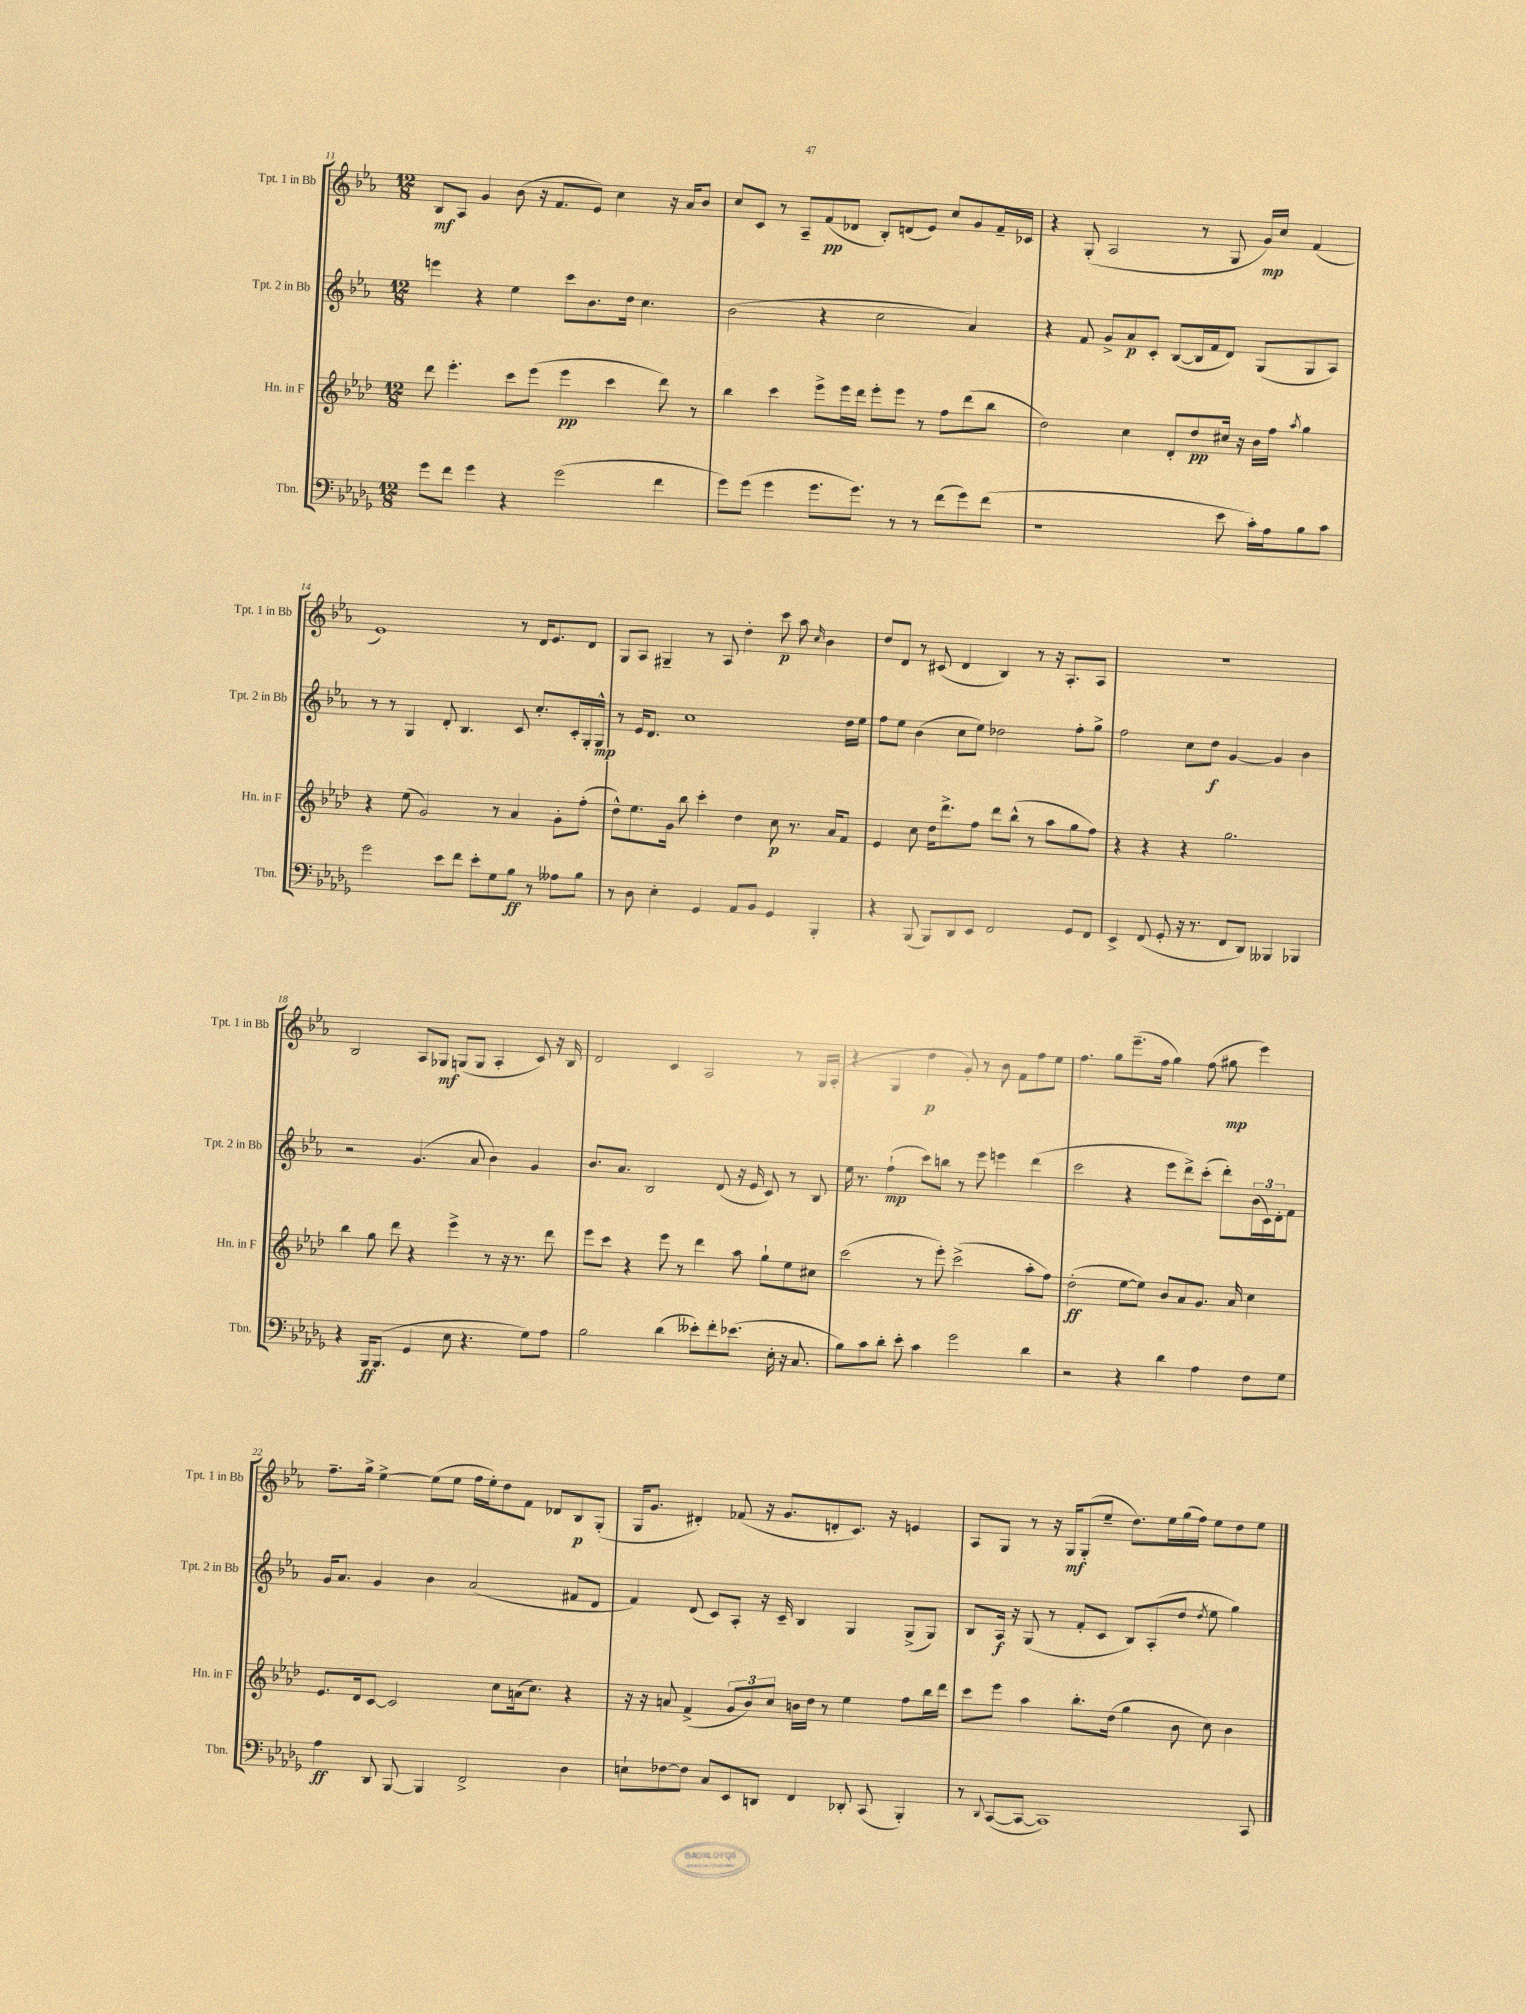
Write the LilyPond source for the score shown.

<<
\new StaffGroup <<
\new Staff = "s0" \with { instrumentName = "Tpt. 1 in Bb" shortInstrumentName = "Tpt. 1 in Bb" } {
    \clef treble \key ees \major \numericTimeSignature \time 12/8
    bes8\mf aes8 g'4 bes'8( r16 f'8. ees'8) c''4 r16 aes'16 bes'8 |
    c''8 c'8 r8 aes8-- f'8\pp( des'8 bes8-.) d'8( ees'8) c''8 g'8 f'16-- ces'16 |
    r4 g8-.( aes2 r8 g8 g'16\mp) c''16 f'4( |
    ees'1) r8 d'16 ees'8. d'8 |
    g8 aes8 gis4-- r8 aes8 d''4-. c'''8\p aes''8 \grace { c''16 } bes'4 |
    d''8 d'8 r8 cis'8( d'4 bes4) r8 r16 aes8.-. aes8 |
    R1. |
    bes2 aes8 ges8\mf g8( g8 aes4-. c'8) r16 bes16 |
    d'2 c'4 aes2 r8 g16 aes16-.( |
    r4 g4 d''4\p g'8-.) r8 bes'8 f'8 f''8 ees''8 |
    f''4. g''8 ees'''8.--( f''16 g''4) f''8( gis''8\mp ees'''4) |
    f''8.-- g''16-> ees''4~-> ees''8( ees''8 f''16 ees''16-.) d''8 f'8 des'8 bes8\p g8-.( |
    g16 g'8. dis'4-.) fes'8( r16 g'8. d'8-. c'8.) r16 e'4 |
    aes8 g8 r8 r16 g16\mf g8-.( ees''8-- d''8.) ees''16 g''16( f''16) ees''8 d''8 ees''8 \bar "|." |
}
\new Staff = "s1" \with { instrumentName = "Tpt. 2 in Bb" shortInstrumentName = "Tpt. 2 in Bb" } {
    \clef treble \key ees \major \numericTimeSignature \time 12/8
    e'''4 r4 ees''4 c'''8 bes'8. d''16 c''4. |
    bes'2( r4 c''2 aes'4) |
    r4 f'8 g'8-> aes'8\p c'8-. bes8~( bes16 f'16 d'8) g8( g8 aes8) |
    r8 r8 g4 d'8-. bes4. c'8 c''8.-. c'16-. g16-. g16-^\mp |
    r8 ees'16 d'8. c''1 d''16 ees''16 |
    f''8 ees''8 bes'4( c''8 ees''8) des''2 f''8-. g''8-> |
    f''2 c''8 d''8\f g'4~ g'4 bes'4 |
    r2 g'4.( aes'8 bes'4) g'4 |
    bes'8. aes'8. bes2 d'8( r16 ees'16 c'8) r8 bes8 |
    ees''16 r8. f''4-!\mp( c'''8) b''8 r8 ees'''8 e'''4 d'''4( |
    c'''2 r4 ees'''8 d'''8->) c'''8-.( d'''8-.) \tuplet 3/2 { bes'16( c'16) d'16-. } f'8 |
    g'16 aes'8. g'4 bes'4 aes'2( fis'8 d'8 |
    f'4) d'8( c'8) aes8-. r16 c'16-- bes4 g4 g8->( g8) |
    bes8 aes16\f r16 g8( r8 f'8-. c'8 bes8) aes8-.( d''8 \acciaccatura { d''8 } ees''8 g''4) \bar "|." |
}
\new Staff = "s2" \with { instrumentName = "Hn. in F" shortInstrumentName = "Hn. in F" } {
    \clef treble \key aes \major \numericTimeSignature \time 12/8
    des'''8 ees'''4.-. c'''8 ees'''8( ees'''4\pp c'''4 des'''8) r8 |
    bes''4 c'''4 ees'''8-> ees'''16 des'''16 ees'''8-. ees'''8 r8 f''8 des'''8( bes''8 |
    des''2) c''4 des'8-. des''8\pp cis''16 r16 bes'16 f''16 \acciaccatura { aes''8 } g''4 |
    r4 ees''8( g'2) r8 aes'4 g'8-. f''8-.( |
    des''8-^) ees''8. g'16 bes''8 c'''4-. des''4 c''8\p r8. aes'16 f'8 |
    ees'4 c''8 des''16 des'''8.-> f''8 des'''8 bes''8-^( r8 aes''8 g''8 f''8) |
    r4 r4 r4 g''2. |
    bes''4 g''8 des'''8 r4 ees'''4-> r8 r16 r8. des'''8 |
    ees'''8 c'''8 r4 ees'''8 r8 des'''4 aes''8 g''8-! ees''8 cis''8 |
    c'''2( r8 ees'''8-.) c'''2->( aes''8-. f''8) |
    des''2-.\ff( ees''8~ ees''8) bes'8 aes'8 g'8. aes'16 c''4 |
    ees'8. des'16 c'8~ c'2 c''8 a'16( c''8.) r4 |
    r16 r16 a'8 f'4->( \tuplet 3/2 { g'8 bes'8) c''8 } b'16 des''16 r8 ees''4 f''8 bes''16 des'''16 |
    c'''8 ees'''8 aes''4 bes''8.-. des''16( g''4 bes'8 c''8) bes'4 \bar "|." |
}
\new Staff = "s3" \with { instrumentName = "Tbn." shortInstrumentName = "Tbn." } {
    \clef bass \key des \major \numericTimeSignature \time 12/8
    ges'8 f'8 ges'4 r4 ges'2( f'4 |
    ges'8) ges'8( ges'4 ges'8. ges'8.) r8 r8 f'8( ges'8) f'8( |
    r1 ees'8 c'16-.) aes16 bes8 c'8 |
    ges'2 ees'8 f'8 ees'8-. ges8 bes8\ff r8 aeses8 bes8 |
    r8 des8 ees4-. ges,4 aes,8 bes,8 ges,4 bes,,4-. |
    r4 bes,,8( bes,,8) des,8 ees,8 f,2 ges,8 f,8 |
    ees,4-> f,8( ges,8-. r16 r8. f,8 des,8) beses,,4 bes,,4 |
    r4 bes,,16\ff bes,,8.( ges,4 ees8 r4. ges8) aes8 |
    bes2 des'4( eeses'8-.) f'8-. ees'8.( ees16-. r16 c8. |
    bes8) c'8 des'8-. ees'8-. c'4 ges'2 des'4 |
    r2 r4 des'4 aes4 f8 ges8 |
    aes4\ff des,8 bes,,8~ bes,,4 f,2-> des4 |
    e8-! fes8~ fes8 c8 ees,8 d,8 f,4 des,8-. c,8( bes,,4-.) |
    r8 \appoggiatura { des,8 } c,8~( c,8~ c,1) c,8 \bar "|." |
}
>>
>>
\layout { \context { \Score currentBarNumber = #11 } }
